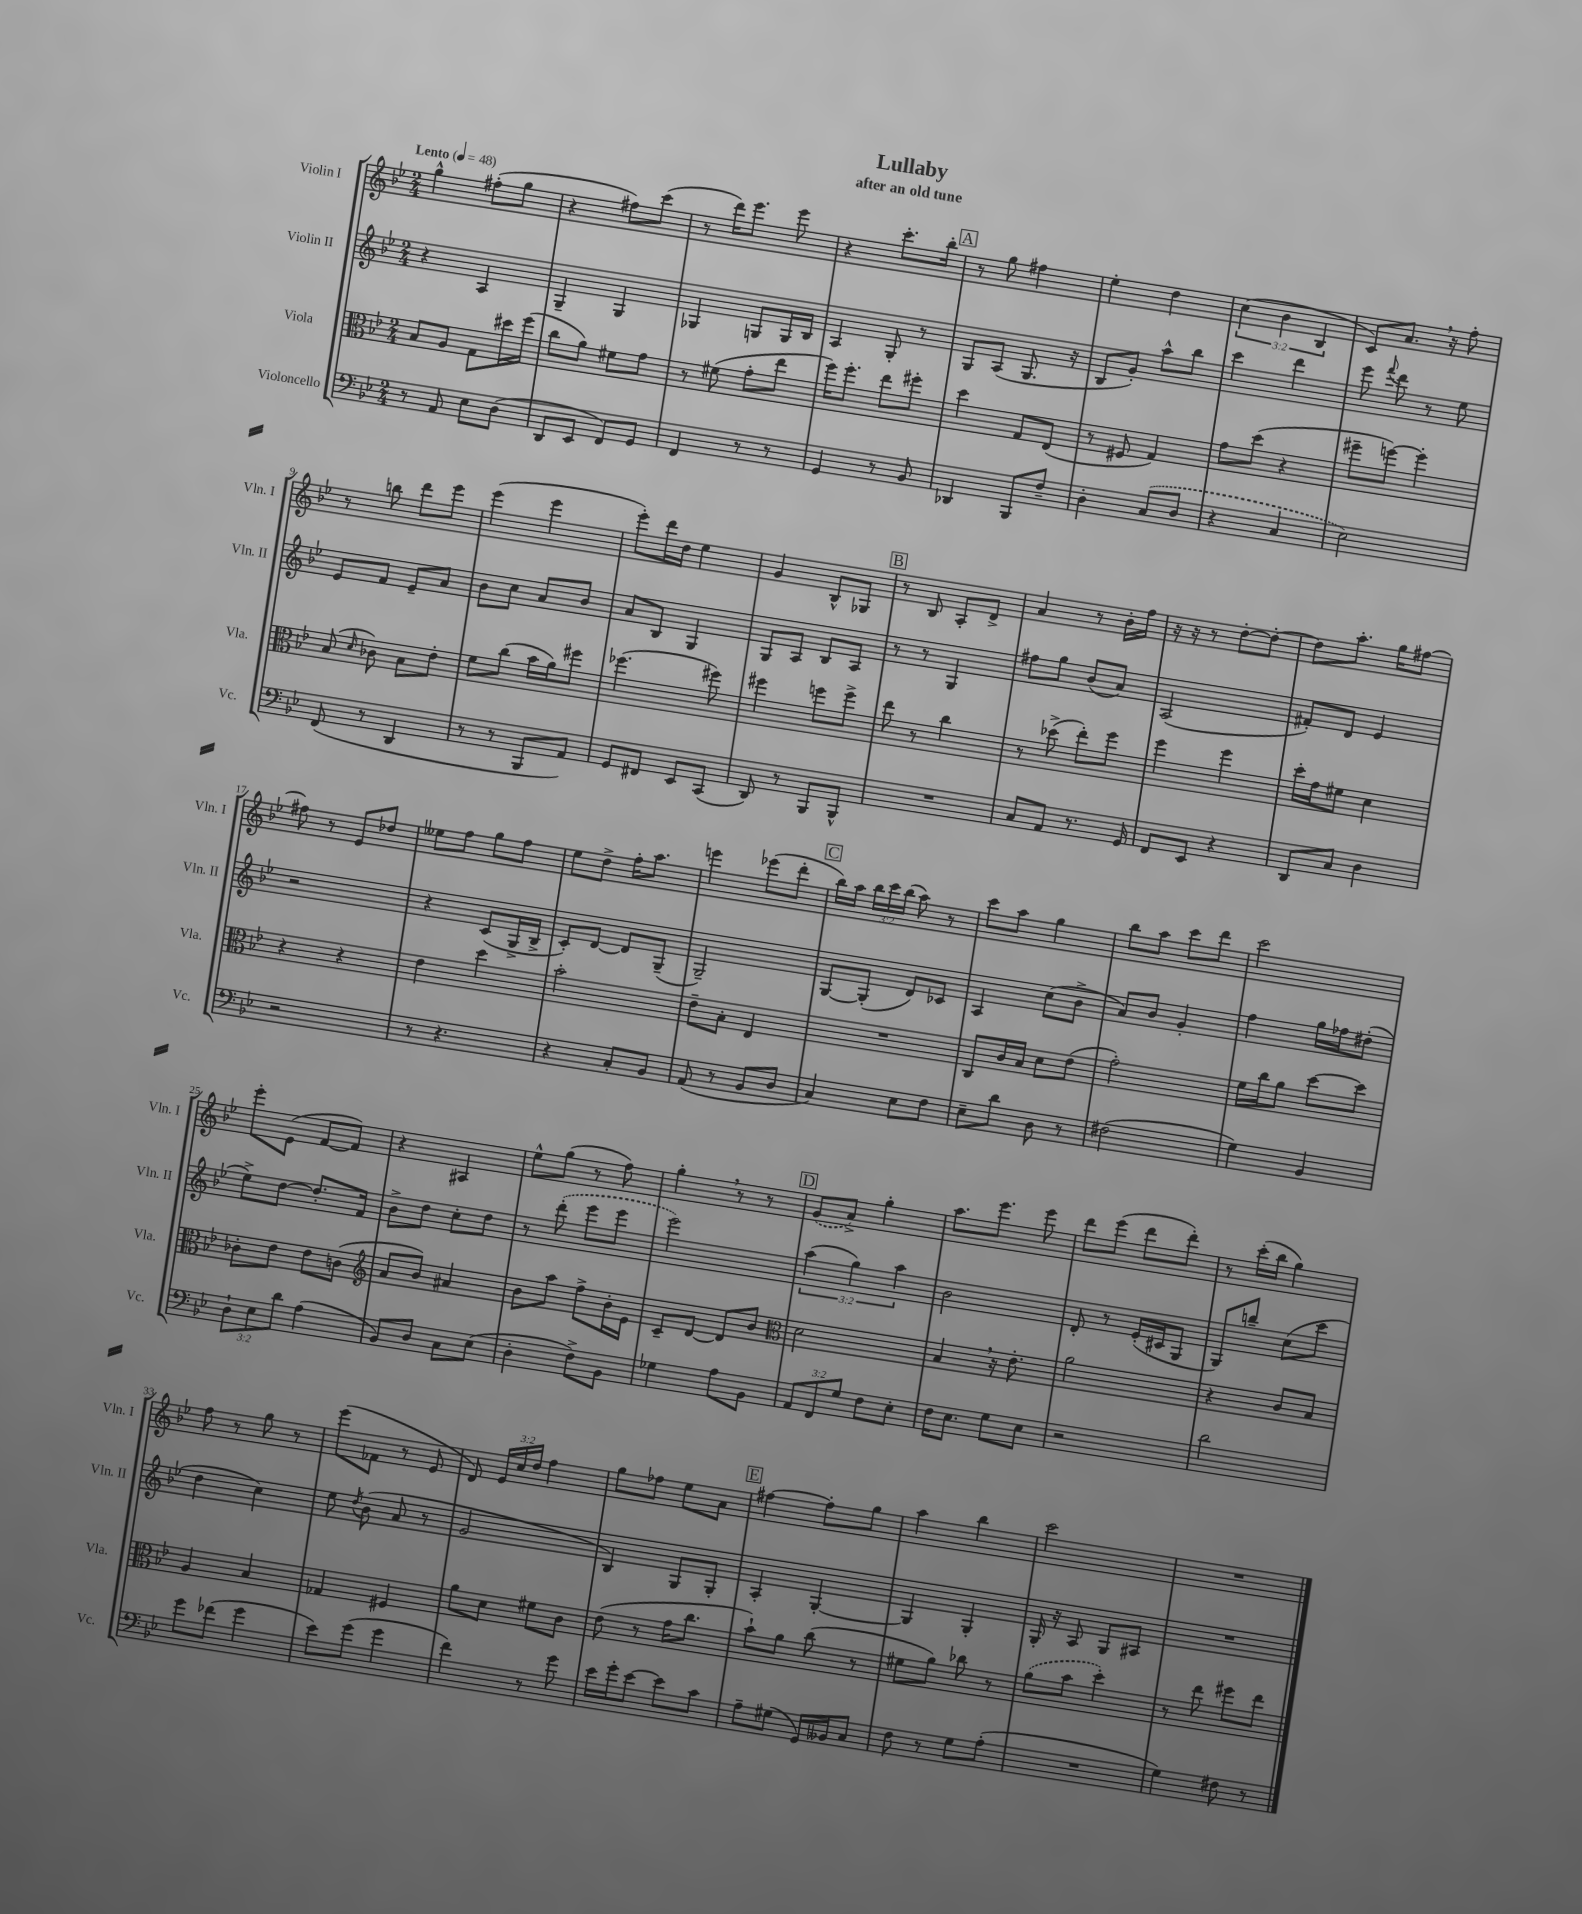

**kern	**kern	**kern	**kern
*staff4	*staff3	*staff2	*staff1
*clefF4	*clefC3	*clefG2	*clefG2
*k[b-e-]	*k[b-e-]	*k[b-e-]	*k[b-e-]
*M2/4	*M2/4	*M2/4	*M2/4
*MM48	*MM48	*MM48	*MM48
8r	8B-	4r	4gg^^
8AA	8A	.	.
8E-	8G	4A	(8ff#'
(8D	16dd#	.	8gg
.	(16ff	.	.
=	=	=	=
8DD	8cc	4G~	4r
8EE-	8a)	.	.
8FF)	8f#	4G	8ff#)
8GG	8g	.	(8ccc
=	=	=	=
4FF	8r	4G-	8r
.	(8f#	.	16ddd)
.	.	.	8.eee-
8r	8g'	8G	.
8r	8ee-	16G	8eee-
.	.	16B-	.
=	=	=	=
4GG	16ff)	4A	4r
.	8.ff'	.	.
8r	8ee-	8G'	8.ccc'
8BB-	8ff#'	8r	.
.	.	.	16bb-'
=	=	=	=
4DD-	4dd	8G	8r
.	.	(8A	8gg
8BBB-	8G	8.G	4ff#
8F~	(8E-	.	.
.	.	16r	.
=	=	=	=
4D'	8r	8B-	4ee-'
.	8F#	8g')	.
(8C	4G)	8aa^^	4dd
8D	.	8bb-	.
=	=	=	=
4r	8g	4ccc	(6cc
.	(8dd	.	.
.	.	.	6b-
4C	4r	4ddd	.
.	.	.	6B-
=	=	=	=
2E-)	8ff#~	8eee-	8c)
.	.	8qqfff	.
.	[8ff)	8ddd	8.a
.	4ff']	8r	.
.	.	.	16r
.	.	8ee-	8ff'
=	=	=	=
(8FF	(8B-	8e-	8r
.	16qqd	.	.
8r	8c-)	8f	8bb
4DD	8B-	8e-~	8ddd
.	8e-'	8a	8eee-
=	=	=	=
8r	8f	8b-	(4eee-
8r	(8cc	8cc	.
8BBB-	16b-	8a	4eee-
.	16a)	.	.
8AA)	8ff#	8b-	.
=	=	=	=
8GG	(4.ff-	8a	8eee-')
8FF#	.	8B-	16ddd
.	.	.	16dd
8EE-	.	4G	4ee-
(8CC	8ff#)	.	.
=	=	=	=
8DD)	4ff#	8G	4g
8r	.	8A	.
8BBB-	8ff	8B-	8B-^^
8BBB-^^	8ff^	8A	8G-
=	=	=	=
2r	8ee-	8r	8r
.	8r	8r	8B-
.	4cc	4G	8A'
.	.	.	8d^
=	=	=	=
8C	8r	8ff#	4a
8AA	(8dd-^	8gg	.
8.r	8ee-')	(8b-	8r
.	8ff	8a)	16b-'
16GG	.	.	16ff
=	=	=	=
8FF	4ff	(2A	16r
.	.	.	16r
8EE-	.	.	8r
4r	4ff	.	[8dd'
.	.	.	8dd'_
=	=	=	=
8DD	16dd'	8f#')	8dd]
.	16g	.	.
8C	8f#	8d	8.aa'
4D	4d	4e-	.
.	.	.	16gg
.	.	.	[8ff#
=	=	=	=
2r	4r	2r	8ff#]
.	.	.	8r
.	4r	.	8e-
.	.	.	8dd-
=	=	=	=
8r	4e-	4r	8ee--
4.r	.	.	8ff
.	4dd	(8c	8gg
.	.	16G^	8ff
.	.	16B-^	.
=	=	=	=
4r	2b-'	8c')	8ee-
.	.	[8d	8dd^
8C'	.	8d]	16ff'
.	.	.	8.aa
8BB-	.	(8G~	.
=	=	=	=
(8AA	8e-~	2G~)	4eee
8r	8B-'	.	.
8BB-	4E-	.	(8eee-
8D	.	.	8ddd'
=	=	=	=
4C)	2r	[8G	16bb-)
.	.	.	16aa
.	.	(8G']	24bb-
.	.	.	24ccc
.	.	.	(24bb-
8E-	.	8d)	8aa)
8F	.	8c-	8r
=	=	=	=
8E-~	8C	4A	8ccc
8d	16c	.	8aa
.	16B-	.	.
8D	8d	(8cc	4gg
8r	(8e-	8b-^	.
=	=	=	=
(2F#	2g')	8a)	8bb-
.	.	8b-	8aa
.	.	4g'	8ccc
.	.	.	8ddd
=	=	=	=
4G)	16f	4ff	2ccc
.	16cc	.	.
.	8a	.	.
4BB-	[8dd	16gg	.
.	.	16ff-	.
.	8dd]	(8dd#'	.
=	=	=	=
12D`	8c-'	8ee-^)	8eee-'
12E-	.	.	.
.	8e-	[8dd	(8e-
12d	.	.	.
(4A	8e-	8.dd']	[8f
.	(8c	.	8f])
.	.	16f	.
=	=	=	=
*	*clefG2	*	*
8BB-)	8a	8b-^	4r
8D	8b-)	8dd	.
8C	4a#	8cc'	4A#
(8E-	.	8dd	.
=	=	=	=
4D'	8b-	8r	8ee-^^
.	8aa	(8ddd'	(8gg
8F^)	8ff^	8eee-	8r
8BB-	16b-'	8eee-	8ff)
.	16e-	.	.
=	=	=	=
4G-	8c~	2eee-)	4gg'
.	[8d	.	.
8A	8d]	.	8r
8BB-	8b-	.	8r
=	=	=	=
*	*clefC3	*	*
12AA	2d	(6aa	(8g
12FF	.	.	.
.	.	.	8a^)
12G	.	6gg)	.
8F	.	.	4gg'
.	.	6aa	.
8E-'	.	.	.
=	=	=	=
16F	4B-	2b-	8.aa
8.E-	.	.	.
.	.	.	8.eee-
8G	16r	.	.
.	8.e-'	.	.
8E-	.	.	8eee-
=	=	=	=
2r	2a	8d'	8ddd
.	.	8r	(8eee-
.	.	(16e-'	8ddd
.	.	16c#	.
.	.	8G	8ddd')
=	=	=	=
2d	4r	8G)	8r
.	.	8bb~	(16ccc'
.	.	.	16bb-
.	8c	(8cc	4gg)
.	8B-	8ccc	.
=	=	=	=
8g	4A	4dd	8ff
(8f-	.	.	8r
4g	4B-	4cc)	8gg
.	.	.	8r
=	=	=	=
8e-)	4G-	8ee-	(8eee-
.	.	8qdd	.
(8g	.	(8b-	8f-
4g	4F#	8a	8r
.	.	8r	8e-
=	=	=	=
4f)	8a	2g	8d)
.	8d	.	24e-
.	.	.	24cc
.	.	.	24dd
8r	8f#	.	4ff
8g	8c	.	.
=	=	=	=
16e-	(8e-	4B-)	8gg
16g'	.	.	.
[8e-	8r	.	8ff-
8e-]	16g	8G	8ee-
.	8.cc	.	.
8c	.	8G'	8a
=	=	=	=
8A~	8b-`)	4A'	[4ff#
(8G#	8a	.	.
16GG)	(8cc	[4G'	8ff#']
16BB--	.	.	.
8C	8r	.	8gg
=	=	=	=
8F	8f#	4G]	4aa
8r	8a)	.	.
8G	8cc-	4G'	4bb-
(8A'	8r	.	.
=	=	=	=
2r	(8a	16G'	2ccc
.	.	16r	.
.	8b-	8A	.
.	4dd')	8G	.
.	.	8A#	.
=	=	=	=
4G)	8r	2r	2r
.	8ee-	.	.
8F#	8ff#	.	.
8r	8ee-	.	.
==	==	==	==
*-	*-	*-	*-
